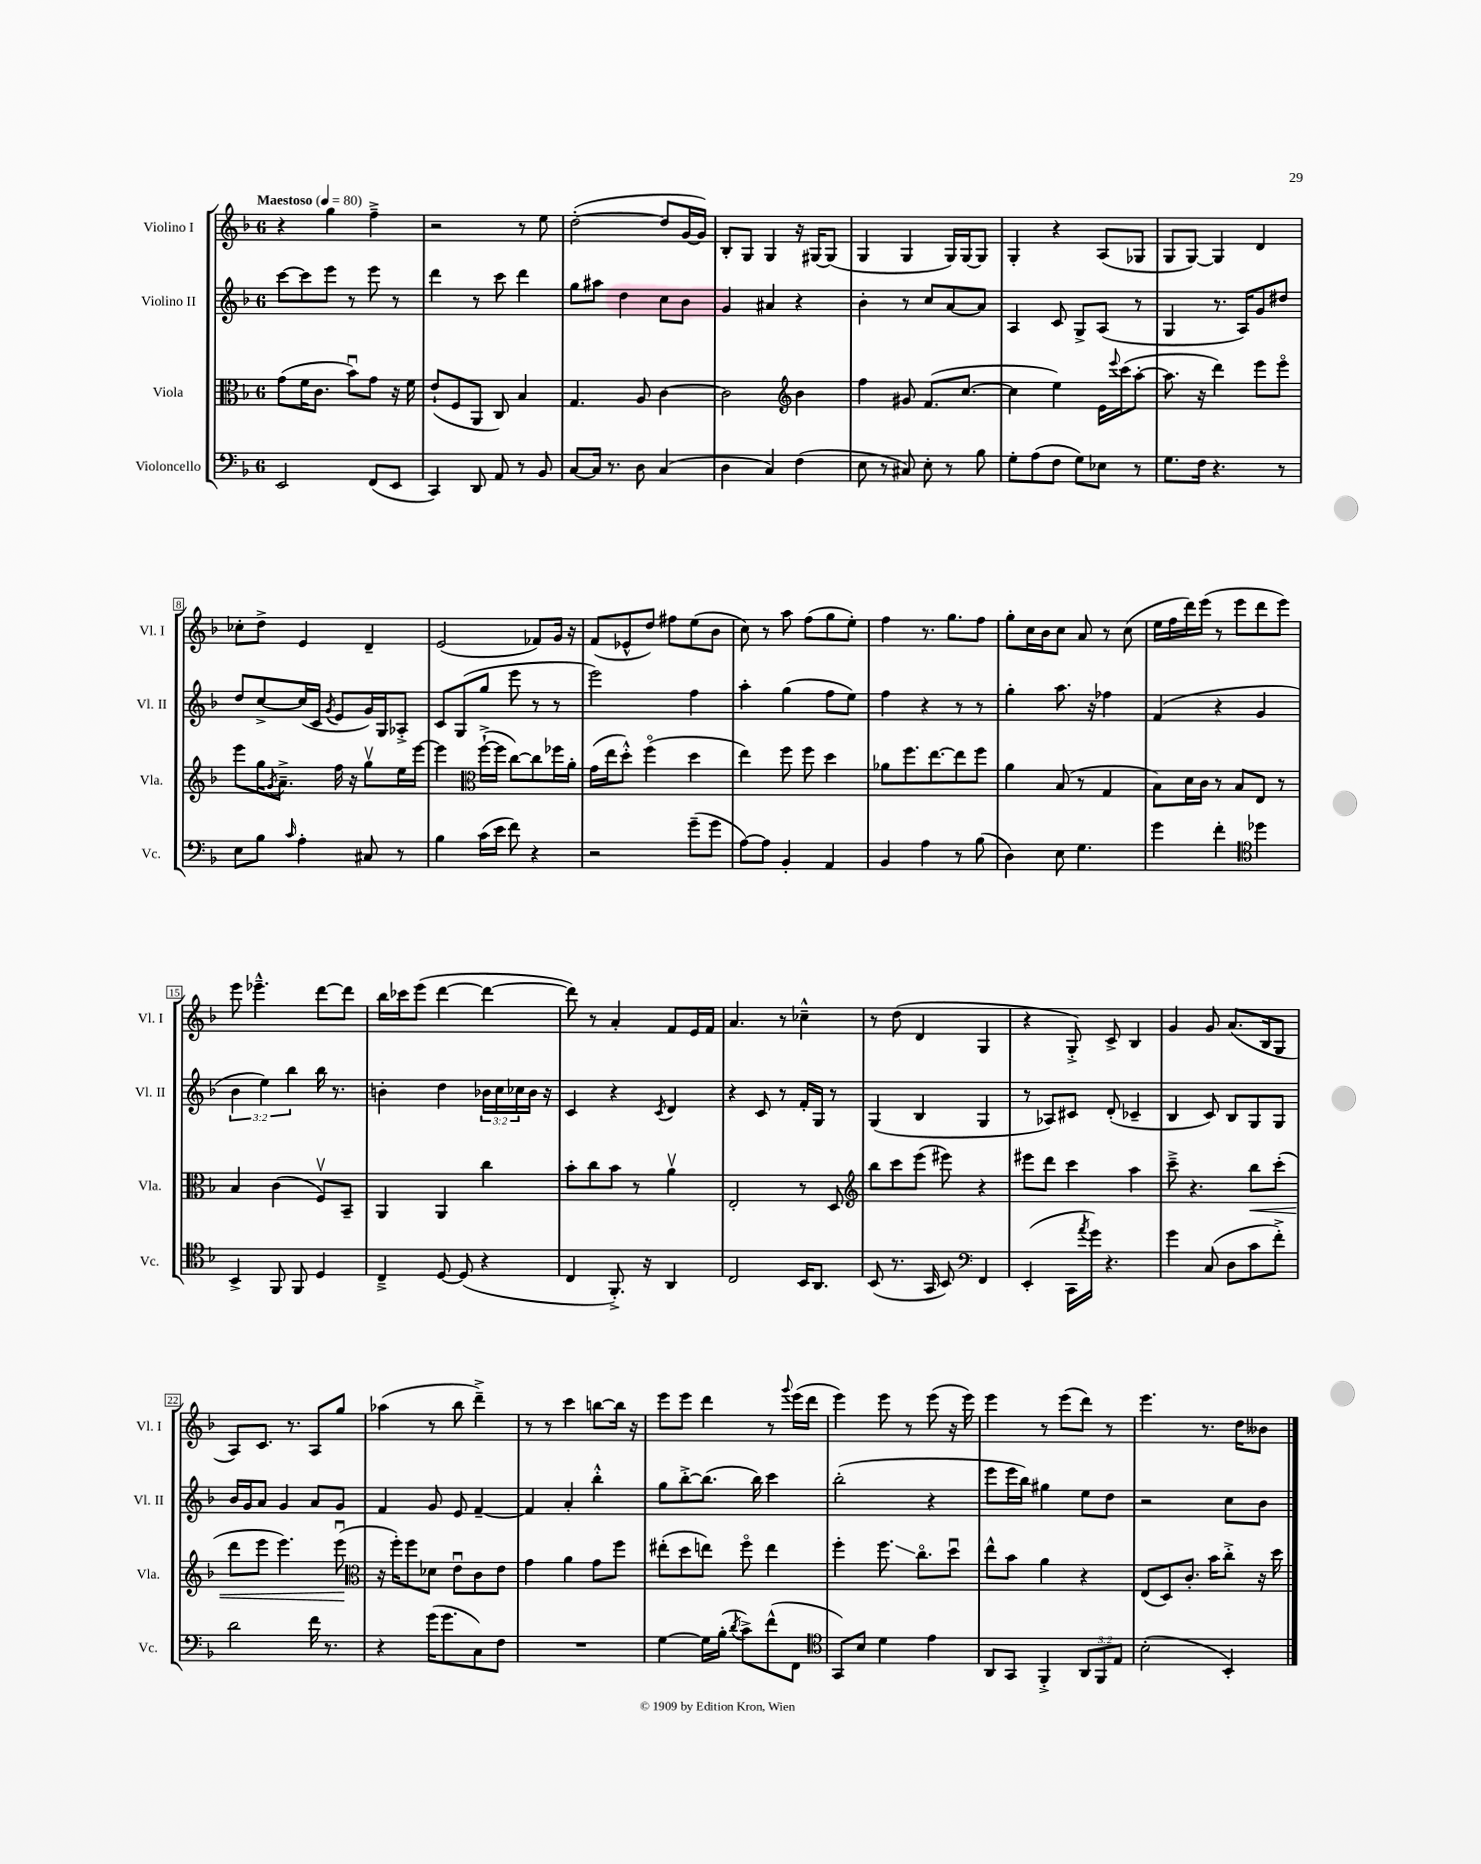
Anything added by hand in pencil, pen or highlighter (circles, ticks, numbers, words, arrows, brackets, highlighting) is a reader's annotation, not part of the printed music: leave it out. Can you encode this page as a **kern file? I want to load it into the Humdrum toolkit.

**kern	**kern	**kern	**kern
*staff4	*staff3	*staff2	*staff1
*clefF4	*clefC3	*clefG2	*clefG2
*k[b-]	*k[b-]	*k[b-]	*k[b-]
*M6/8	*M6/8	*M6/8	*M6/8
*MM80	*MM80	*MM80	*MM80
2EE/	(8g\L	[8ccc\L	4r
.	16f\K	8ccc\]	.
.	8.c\J	.	.
.	.	8eee\J	4gg\
.	8b-u\L)	8r	.
(8FF/L	8g\J	8eee\	4ff~^\
8EE/J	16r	8r	.
.	16f\	.	.
=	=	=	=
4CC/)	(8e`/L	4ddd\	2r
.	8F/	.	.
8DD/	8AA/J	8r	.
8AA/	8C/)	8ccc\	.
8r	4B-/	4ddd\	8r
8BB-/	.	.	8ee\
=	=	=	=
[8C/L	4.G/	8gg\L	([2dd'\
16C/]Jk	.	8aa#\J	.
8.r	.	.	.
.	.	4dd\	.
8D\	8A/	.	.
(4C/	[4c\	8cc\L	8dd/]L
.	.	8b-\J	[16g/L
.	.	.	16g/]JJ)
=	=	=	=
4D\	2c\]	4g/	8B-'/L
.	.	.	8G/J
4C/)	.	4a#/	4G/
*	*clefG2	*	*
(4F\	4b-\	4r	16r
.	.	.	[16G#/LK
.	.	.	(8G#/]J
=	=	=	=
8E\	4ff\	4b-'\	4G/
8r	.	.	.
8C#/)	8g#/	8r	4G/
8E'\	(8.f/L	8cc/L	.
8r	.	[8a/	16G/LL)
.	[8.cc/J	.	[16G/J
8B-\	.	8a/]J	8G/]J
=	=	=	=
8G'\L	4cc\]	4A/	4G'/
(8A\	.	.	.
8F\J	4ee\)	8c/	4r
8G\L)	.	8G^/L	.
8E-\J	16e\LL	(8A/J	(8A/L
.	8qqeee/	.	.
.	(16ccc\J	.	.
8r	[8aa'\J	8r	8G-/J
=	=	=	=
8.G\L	8.aa\]	4G/	8G/L
.	.	.	[8G/J)
16F\Jk	16r	.	.
4.r	4ddd\)	8.r	4G/]
.	.	16A/LK)	.
.	8eee\L	8g/	4d/
8r	8eeeo\J	8dd#/J	.
=	=	=	=
8E\L	8eee\L	8dd/L	8cc-'\L
8B-\J	16gg\K	[8cc^/	8dd^\J
.	8qg/	.	.
.	8.a~^\J	.	.
16qqc/	.	.	.
4A'\	.	(16cc/]L	4e/
.	.	16c/JJ	.
.	.	8qg/	.
.	16ff\	8e/L	.
.	16r	.	.
8C#/	8ggv\L	16g/L)	4d~/
.	.	16G/J	.
8r	16ee\L	8A-'^/J	.
.	[16eee\JJ	.	.
=	=	=	=
4B-\	4eee\]	8c/L	(2e/
.	.	(8G/	.
*	*clefC3	*	*
(16c\LL	([16ff`^\LL	8gg/J	.
16e\JJ	16ff\]JJ	.	.
8f\)	[8cc\L)	8eee\	.
4r	8cc\]	8r	8f-/L)
.	16ff-\L	8r	16g/Jk
.	16a'\JJ	.	16r
=	=	=	=
2r	(16g\LL	2eee\)	(8f/L
.	16ee\J	.	.
.	8dd'^^\J)	.	8e-^^/
.	(4ffo\	.	8dd/J)
.	.	.	8ff#\L
(8g~\L	4dd\	4ff\	(8ee\
8g\J	.	.	8b-\J
=	=	=	=
[8A\L)	4ee\)	4aa'\	8cc\)
8A\]J	.	.	8r
4BB-'/	8ff\	(4gg\	8aa\
.	8ff\	.	(8ff\L
4AA/	4dd\	8ff\L	8gg\
.	.	8ee\J)	8ee'\J)
=	=	=	=
4BB-/	8a-\L	4ff\	4ff\
.	8.ff\	.	.
4A\	.	4r	8.r
.	[8.ee\	.	.
.	.	.	8.gg\L
8r	8ee\]	8r	.
(8B-\	8ff\J	8r	8ff\J
=	=	=	=
4D\)	4a\	4gg'\	8gg'\L
.	.	.	16cc\L
.	.	.	16b-\J
8E\	(8B-/	8.aa\	8cc\J
4.G\	8r	.	8a/
.	.	16r	.
.	4G/	4ff-\	8r
.	.	.	(8cc\
=	=	=	=
4g\	8B-\L)	(4f/	16ee\LL
.	.	.	16ff\
.	16d\L	.	16ddd\)
.	16c\JJ	.	(16eee\JJ
4f'\	8r	4r	8r
.	8B-/L	.	8eee\L
*clefC4	*	*	*
4dd-\	8E/J	4g/	8ddd\
.	8r	.	8eee\J)
=	=	=	=
4BB-^/	4B-/	6b-\	8eee\
.	.	.	4.eee-~^^\
.	.	6ee\)	.
8FF/	(4c\	.	.
.	.	6bb-\	.
8FF/	.	.	.
4D/	8Fv/L)	16bb-\	[8ddd\L
.	.	8.r	.
.	8BB-~/J	.	8ddd\]J
=	=	=	=
4C~^/	4AA/	4b'\	16bb-\LL
.	.	.	16ccc-\J
.	.	.	(8eee\J
[8D/	4AA/	4dd\	[4ddd\
(8D/]	.	.	.
4r	4cc\	24b-\LL	4ddd\_
.	.	24cc\	.
.	.	24cc-\	.
.	.	16b-\JJ	.
.	.	16r	.
=	=	=	=
4C/	8b-'\L	4c/	8ddd\])
.	8cc\	.	8r
8.FF'^/)	8b-\J	4r	4a'/
.	8r	.	.
16r	.	.	.
.	.	8qc/	.
4AA/	4av\	4d/	8f/L
.	.	.	16e/L
.	.	.	16f/JJ
=	=	=	=
2C/	2E'/	4r	4.a/
.	.	8c/	.
.	.	8r	8r
16BB-/LK	8r	16f'/LL	4cc-~^^\
8.AA/J	.	16G/JJ	.
.	8D/	8r	.
=	=	=	=
*	*clefG2	*	*
(8BB-/	8bb-\L	(4G/	8r
8.r	8ccc\	.	(8dd\
.	(8eee\J	4B-/	4d/
16GG/	.	.	.
8BB-/)	8eee#\)	.	.
*clefF4	*	*	*
4FF/	4r	4G/	4G/
=	=	=	=
(4EE'/	8eee#\L	8r	4r
.	8ddd\J	8A-/L)	.
16CC\LL	4ccc\	8c#/J	8G'^/)
8qa/	.	.	.
16g\JJ)	.	.	.
4.r	.	(8d'/	8c^/
.	4aa\	4c-~/	4B-/
=	=	=	=
4g\	8ccc~^\	4B-/	4g/
.	4.r	.	.
(8C/	.	8c/)	8g/
8D\L	.	8B-/L	(8.a/L
8c\	8bb-\L	8G/	.
.	.	.	16B-/k
8f'^\J)	(8ccc'\J	8G/J	8G/J
=	=	=	=
2d\	8ddd\L	16b-/LL	8A/L)
.	.	16g/J	.
.	8eee\J	8a/J	8.c/J
.	4.eee\)	4g/	.
.	.	.	8.r
16f\	.	8a/L	8A/L
8.r	.	.	.
.	(8eeeu\	8g/J	8gg/J
=	=	=	=
*	*clefC3	*	*
4r	16r	4f/	(4aa-\
.	16ff'\LK)	.	.
.	8ff\	.	.
(16g\LK	8d-\J	8g/	8r
8.g\	.	.	.
.	8eu\L	8e/	8bb-\
8C\)	8c\	[4f~/	4ddd~^\)
8F\J	8e\J	.	.
=	=	=	=
2.r	4g\	4f/]	8r
.	.	.	8r
.	4a\	4a'/	4ccc\
.	8g\L	4bb-'^^\	[8bb\L
.	8ff\J	.	16bb\]Jk
.	.	.	16r
=	=	=	=
[4G\	(8ee#'\L	8gg\L	8eee\L
.	8dd\	[8bb-'^\	8eee\J
16G\]LL	8ee\J)	(8.bb-\]J	4ddd\
(16B-'\JJ	.	.	.
8qd/	.	.	.
8c^\L)	8ffo\	.	.
.	.	16bb-\)	.
(8f^^\	4ee\	4ccc\	8r
.	.	.	8qqggg/
8FF\J	.	.	(16eee\LL
.	.	.	16ddd\JJ
=	=	=	=
*clefC4	*	*	*
8GG/L)	4ff'\	(2bb-'\	4eee\)
8B-/J	.	.	.
4d\	8.ff\	.	8eee\
.	.	.	8r
.	8.cco\L	.	.
4e\	.	4r	(8eee\
.	8ddu\J	.	16r
.	.	.	16eee\)
=	=	=	=
8AA/L	8ee^^\L	8eee\L	4eee\
8GG/J	8b-\J	16eee\L	.
.	.	16bb-\JJ)	.
4FF'^/	4a\	4gg#\	8r
.	.	.	(8eee\L
12AA/L	4r	8ee\L	8ddd\J)
12FF/	.	.	.
.	.	8dd\J	8r
12E/J	.	.	.
=	=	=	=
(2B-'\	(8E/L	2r	4.eee\
.	8D/)	.	.
.	8.c'/J	.	.
.	.	.	8.r
.	16b-\LK	.	.
4BB-'/)	8cc'^\J	8cc\L	.
.	.	.	16dd\LK
.	16r	8b-\J	8b--\J
.	16dd\	.	.
==	==	==	==
*-	*-	*-	*-
